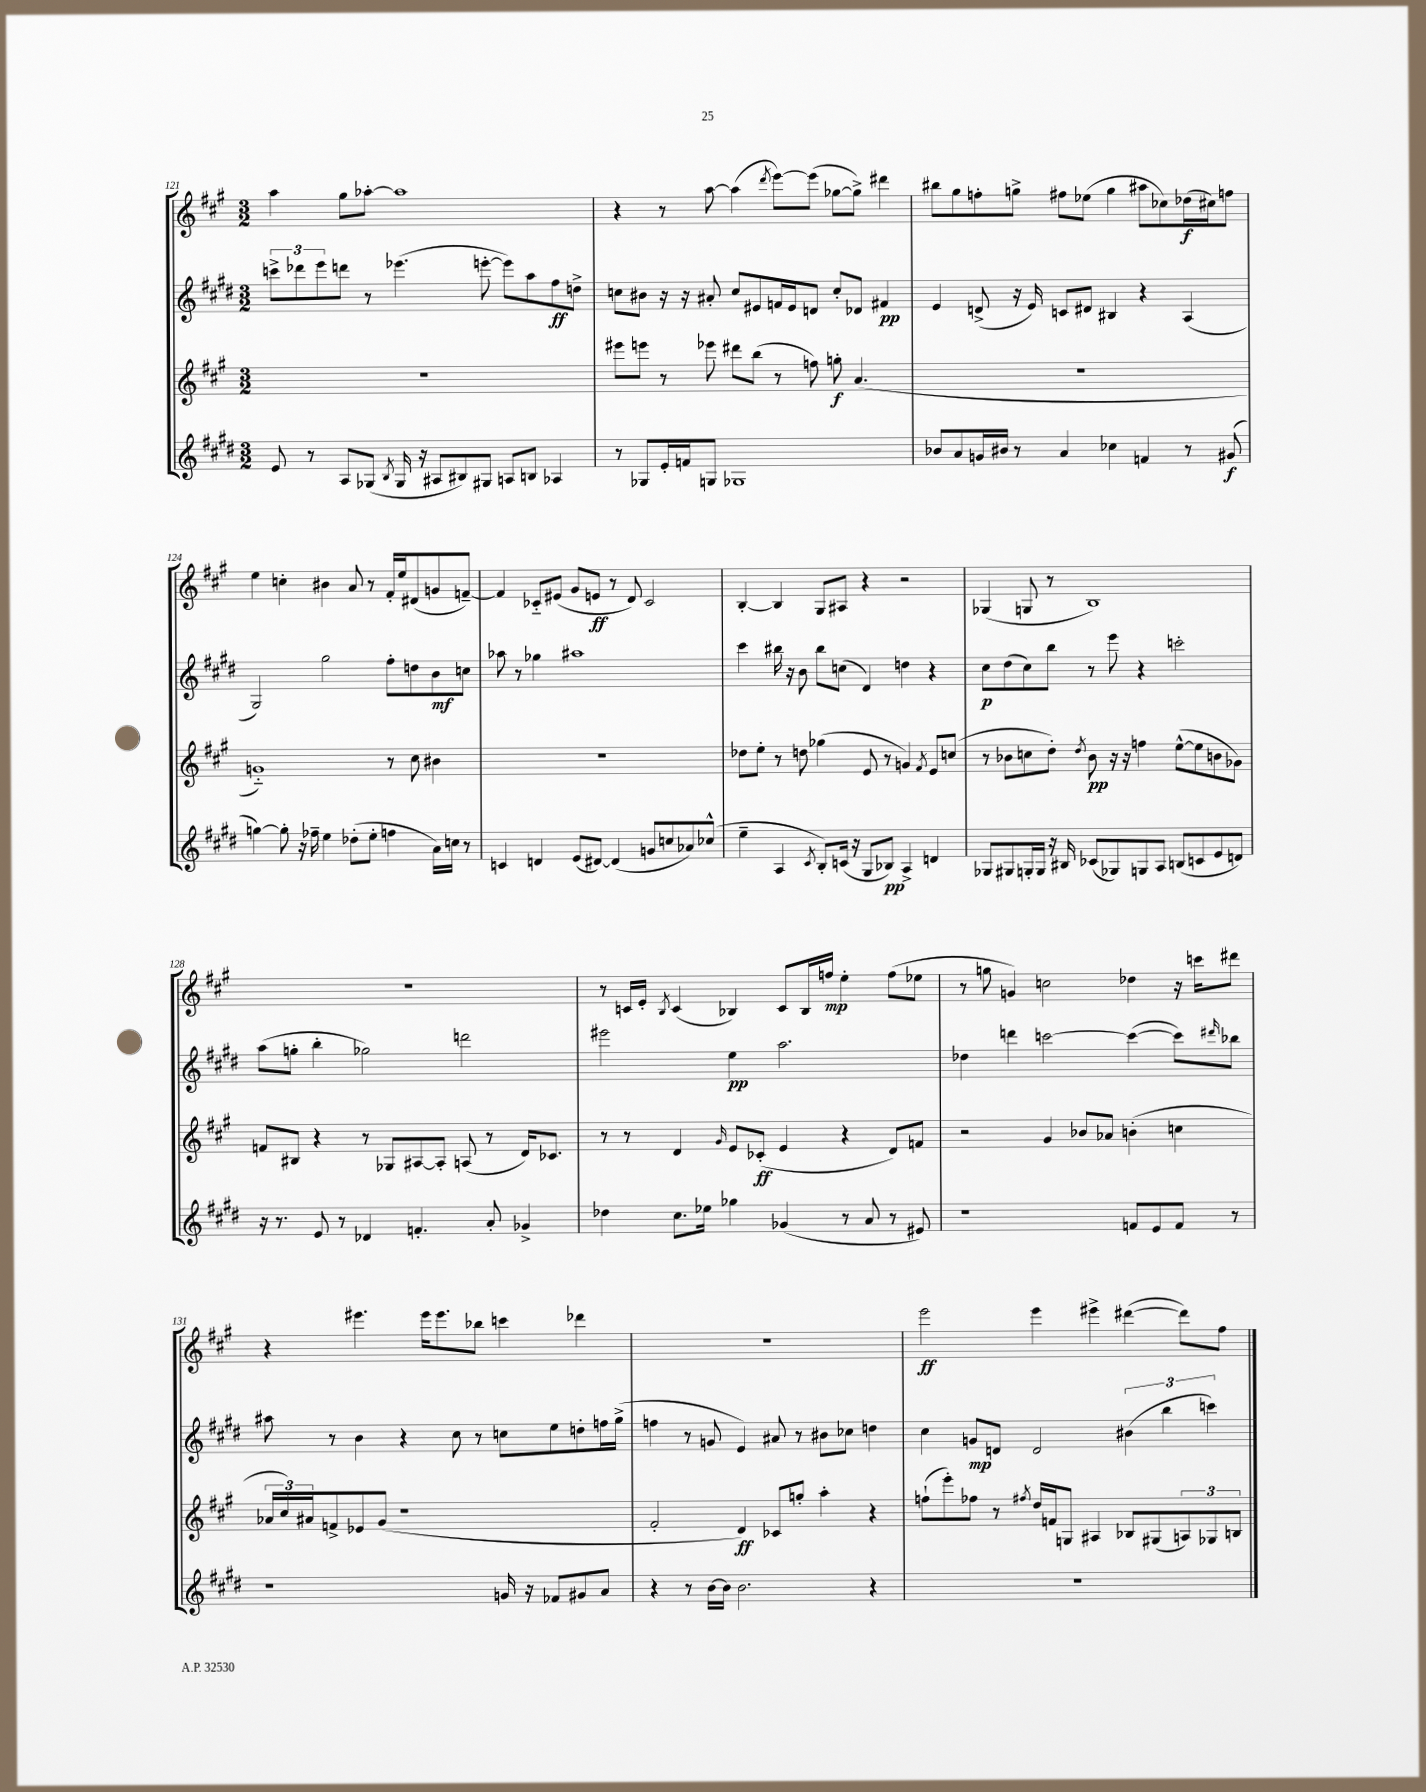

**kern	**dynam	**kern	**dynam	**kern	**dynam	**kern	**dynam
*part4	*part4	*part3	*part3	*part2	*part2	*part1	*part1
*staff4	*staff4	*staff3	*staff3	*staff2	*staff2	*staff1	*staff1
*clefG2	*	*clefG2	*	*clefG2	*	*clefG2	*
*k[f#c#g#d#]	*	*k[f#c#g#]	*	*k[f#c#g#d#]	*	*k[f#c#g#]	*
*M3/2	*	*M3/2	*	*M3/2	*	*M3/2	*
=121	=121	=121	=121	=121	=121	=121	=121
8e/	.	1.r	.	12cccn^\L	.	4aa\	.
.	.	.	.	12ddd-X\	.	.	.
8r	.	.	.	.	.	.	.
.	.	.	.	12eee\	.	.	.
8A/L	.	.	.	8dddn\J	.	8gg#\L	.
(8G-X/J	.	.	.	8r	.	[8aa-X'\J	.
8qB/	.	.	.	.	.	.	.
16G-/	.	.	.	(4.eee-X\	.	1aa-]	.
16r	.	.	.	.	.	.	.
8A#X/L	.	.	.	.	.	.	.
8B#X/)	.	.	.	.	.	.	.
8G#X/J	.	.	.	[8eeen'\	.	.	.
8An/L	.	.	.	8eee\L])	.	.	.
8Bn/J	.	.	.	8aa\	.	.	.
4A-X/	.	.	.	8ff#\	ff	.	.
.	.	.	.	8ddn^\J	.	.	.
=122	=122	=122	=122	=122	=122	=122	=122
8r	.	8eee#X\L	.	8ccn\L	.	4r	.
8G-X/L	.	8eeen\J	.	8b#X\J	.	.	.
16e'/L	.	8r	.	16r	.	8r	.
16fn/J	.	.	.	16r	.	.	.
8Gn/J	.	8eee-X\	.	8a#X'/	.	[8aa\	.
1G-X	.	8ddd#X\L	.	8cc/L	.	(4aa\]	.
.	.	(8bb\J	.	8e#X/	.	.	.
.	.	.	.	.	.	8qddd/	.
.	.	8r	.	16fn/L	.	[8eee\L)	.
.	.	.	.	16e#/J	.	.	.
.	.	8ffn\)	.	8dn/J	.	(8eee\J]	.
.	.	8ggn'\	f	8cc'/L	.	[8gg-X\L	.
.	.	(4.a/	.	8d-X/J	.	8gg-^\J])	.
.	.	.	.	4f#X/	pp	4ddd#X\	.
=123	=123	=123	=123	=123	=123	=123	=123
8b-X/L	.	1.r	.	4e/	.	8bb#X\L	.
8a/	.	.	.	.	.	8gg#\	.
16gn/L	.	.	.	(8dn^/	.	8ffn'\	.
16b#X/JJ	.	.	.	.	.	.	.
8r	.	.	.	16r	.	8ggn^\J	.
.	.	.	.	16e/)	.	.	.
4a/	.	.	.	8cn/L	.	8ff#X\L	.
.	.	.	.	8d#X/J	.	(8ee-X\J	.
4cc-X\	.	.	.	4B#X/	.	4gg\	.
4fn/	.	.	.	4r	.	8aa#X\L	.
.	.	.	.	.	.	8cc-X\)	.
8r	.	.	.	(4A/	.	(16dd-X\L	f
.	.	.	.	.	.	16cc#X\J)	.
(8g#X/	f	.	.	.	.	8ffn\J	.
!!LO:LB:g=z
=124	=124	=124	=124	=124	=124	=124	=124
[4ggn\)	.	1gn)	.	2G#/)	.	4ee\	.
8gg'\]	.	.	.	.	.	4ccn'\	.
16r	.	.	.	.	.	.	.
16ff-X~\	.	.	.	.	.	.	.
4ee\	.	.	.	2gg#\	.	4b#X\	.
(8dd-X'\L	.	.	.	.	.	8a/	.
8ee'\J	.	.	.	.	.	8r	.
4ffn\	.	8r	.	8ff#'\L	.	16f#'/LL	.
.	.	.	.	.	.	16ee/J	.
.	.	8cc#\	.	8ddn\	.	(8d#X/	.
16a\LL)	.	4b#X\	.	8b\	mf	8gn/	.
16ccn\JJ	.	.	.	.	.	.	.
8r	.	.	.	8ccn\J	.	[8fn~/J)	.
=125	=125	=125	=125	=125	=125	=125	=125
4cn/	.	1.r	.	8aa-X\	.	4f/]	.
.	.	.	.	8r	.	.	.
4dn/	.	.	.	4gg-X\	.	8c-X/L	.
.	.	.	.	.	.	(8e#X/J	.
(8e/L	.	.	.	1aa#X	.	8g#/L	.
[8d#X/J)	.	.	.	.	.	8en/J	ff
(4d#/]	.	.	.	.	.	8r	.
.	.	.	.	.	.	8d/)	.
8gn/L	.	.	.	.	.	2c-/	.
8ccn/	.	.	.	.	.	.	.
8a-X/)	.	.	.	.	.	.	.
(8cc-X^^/J	.	.	.	.	.	.	.
=126	=126	=126	=126	=126	=126	=126	=126
4ee~\	.	8dd-X\L	.	4ccc#\	.	[4B'/	.
.	.	8ee'\J	.	.	.	.	.
4A/	.	8r	.	16bb#X\	.	4B/]	.
.	.	.	.	16r	.	.	.
.	.	8ddn\	.	8b\	.	.	.
8qc#/	.	.	.	.	.	.	.
8B'/L)	.	(4gg-X\	.	8bb#\L	.	8G#/L	.
(16cn/Jk	.	.	.	(8ccn\J	.	8A#X/J	.
16r	.	.	.	.	.	.	.
8G#/L	.	8e/	.	4d#/)	.	4r	.
8B-X/J)	pp	8r	.	.	.	.	.
4A^/	.	4gn/)	.	4ddn\	.	2r	.
.	.	8qf#/	.	.	.	.	.
4dn/	.	8e/L	.	4r	.	.	.
.	.	(8ccn/J	.	.	.	.	.
=127	=127	=127	=127	=127	=127	=127	=127
8G-X/L	.	8r	.	8cc#\L	p	(4G-X/	.
8G#X/	.	8b-X\L	.	(8dd#\	.	.	.
16Gn'/L	.	8ccn\	.	8cc#\)	.	8Gn/	.
16G/JJ	.	.	.	.	.	.	.
16r	.	8dd'\J)	.	8bb\J	.	8r	.
16B#X/	.	.	.	.	.	.	.
.	.	8qdd/	.	.	.	.	.
(8c-X/L	.	8b-\	pp	8r	.	1B)	.
8G-X/)	.	16r	.	8eee\	.	.	.
.	.	16r	.	.	.	.	.
8Gn/	.	4ffn\	.	4r	.	.	.
8A/J	.	.	.	.	.	.	.
(8Bn/L	.	([8ee^^\L	.	2cccn'\	.	.	.
8cn/	.	8ee\]	.	.	.	.	.
8e/	.	8bn\	.	.	.	.	.
8dn/J)	.	8g-X\J)	.	.	.	.	.
!!LO:LB:g=z
=128	=128	=128	=128	=128	=128	=128	=128
16r	.	8fn/L	.	(8aa\L	.	1.r	.
8.r	.	.	.	.	.	.	.
.	.	8B#X/J	.	8ggn'\J	.	.	.
8e/	.	4r	.	4bb'\	.	.	.
8r	.	.	.	.	.	.	.
4d-X/	.	8r	.	2gg-X\)	.	.	.
.	.	8G-X/L	.	.	.	.	.
4.fn'/	.	[8A#X/	.	.	.	.	.
.	.	8A#'/J]	.	.	.	.	.
.	.	(8An/	.	2dddn\	.	.	.
8a'/	.	8r	.	.	.	.	.
4g-X^/	.	16d/KL)	.	.	.	.	.
.	.	8.c-X/J	.	.	.	.	.
=129	=129	=129	=129	=129	=129	=129	=129
4dd-X\	.	8r	.	2eee#X\	.	8r	.
.	.	8r	.	.	.	16cn/LL	.
.	.	.	.	.	.	16e'/JJ	.
.	.	.	.	.	.	8qB/	.
8.cc#\L	.	4d/	.	.	.	(4c/	.
16ee-X\Jk	.	.	.	.	.	.	.
.	.	16qqg#/	.	.	.	.	.
4gg-X\	.	8e/L	.	4ee\	pp	4B-X/)	.
.	.	(8c-X'/J	ff	.	.	.	.
(4g-X/	.	4e/	.	2.aa\	.	8c/L	.
.	.	.	.	.	.	16B-/L	.
.	.	.	.	.	.	16ffn/JJ	mp
8r	.	4r	.	.	.	4ee'\	.
8a/	.	.	.	.	.	.	.
8r	.	8d/L)	.	.	.	(8ff\L	.
8e#X/)	.	8fn/J	.	.	.	8ee-X\J	.
=130	=130	=130	=130	=130	=130	=130	=130
1r	.	2r	.	4dd-X\	.	8r	.
.	.	.	.	.	.	8ggn\	.
.	.	.	.	4dddn\	.	4gn/)	.
.	.	4g#/	.	[2cccn\	.	2ccn\	.
.	.	8b-X/L	.	.	.	.	.
.	.	8a-X/J	.	.	.	.	.
8fn/L	.	(4bn'\	.	(4ccc\_	.	4dd-X\	.
8e/	.	.	.	.	.	.	.
8f/J	.	4ccn\	.	8ccc\L])	.	16r	.
.	.	.	.	.	.	16cccn\KL	.
.	.	.	.	16qqddd#X/	.	.	.
8r	.	.	.	8bb-X\J	.	8ddd#X\J	.
!!LO:LB:g=z
=131	=131	=131	=131	=131	=131	=131	=131
1r	.	24a-X/LL	.	8aa#X\	.	4r	.
.	.	24cc#/)	.	.	.	.	.
.	.	24a#X/J	.	.	.	.	.
.	.	8fn^/	.	8r	.	.	.
.	.	8e-X/	.	4b\	.	4.eee#X\	.
.	.	(8g#/J	.	.	.	.	.
.	.	1r	.	4r	.	.	.
.	.	.	.	.	.	16eee#\KL	.
.	.	.	.	.	.	8.eee#\	.
.	.	.	.	8cc#\	.	.	.
.	.	.	.	8r	.	8bb-X\J	.
16gn/	.	.	.	8ccn\L	.	4cccn\	.
16r	.	.	.	.	.	.	.
8f-X/L	.	.	.	8ee\	.	.	.
8g#X/	.	.	.	8ddn'\	.	4ddd-X\	.
8a/J	.	.	.	16ffn\L	.	.	.
.	.	.	.	(16gg#^\JJ	.	.	.
=132	=132	=132	=132	=132	=132	=132	=132
4r	.	2f#'/	.	4ffn\	.	1.r	.
8r	.	.	.	8r	.	.	.
[16b\LL	.	.	.	8gn/	.	.	.
16b\JJ]	.	.	.	.	.	.	.
2.b\	.	4d/)	ff	4e/)	.	.	.
.	.	8c-X/L	.	8a#X/	.	.	.
.	.	8ggn'/J	.	8r	.	.	.
.	.	4aa'\	.	8b#X\L	.	.	.
.	.	.	.	8cc-X\J	.	.	.
4r	.	4r	.	4ddn\	.	.	.
=133	=133	=133	=133	=133	=133	=133	=133
1.r	.	(8ffn`\L	.	4cc#\	.	2eee\	ff
.	.	8eee'\)	.	.	.	.	.
.	.	8ff-X\J	.	8gn/L	mp	.	.
.	.	8r	.	8dn/J	.	.	.
.	.	8qff#X/	.	.	.	.	.
.	.	16dd/LL	.	2d/	.	4eee\	.
.	.	16fn/J	.	.	.	.	.
.	.	8Gn/J	.	.	.	.	.
.	.	4A#X/	.	.	.	4eee#X^\	.
.	.	8B-X/L	.	(6b#X\	.	([4ddd#X\	.
.	.	(8G#X/	.	.	.	.	.
.	.	.	.	6bb\	.	.	.
.	.	12An/)	.	.	.	8ddd#\L])	.
.	.	12G-X/	.	6cccn\)	.	.	.
.	.	.	.	.	.	8ff#\J	.
.	.	12Bn/J	.	.	.	.	.
==	==	==	==	==	==	==	==
*-	*-	*-	*-	*-	*-	*-	*-
